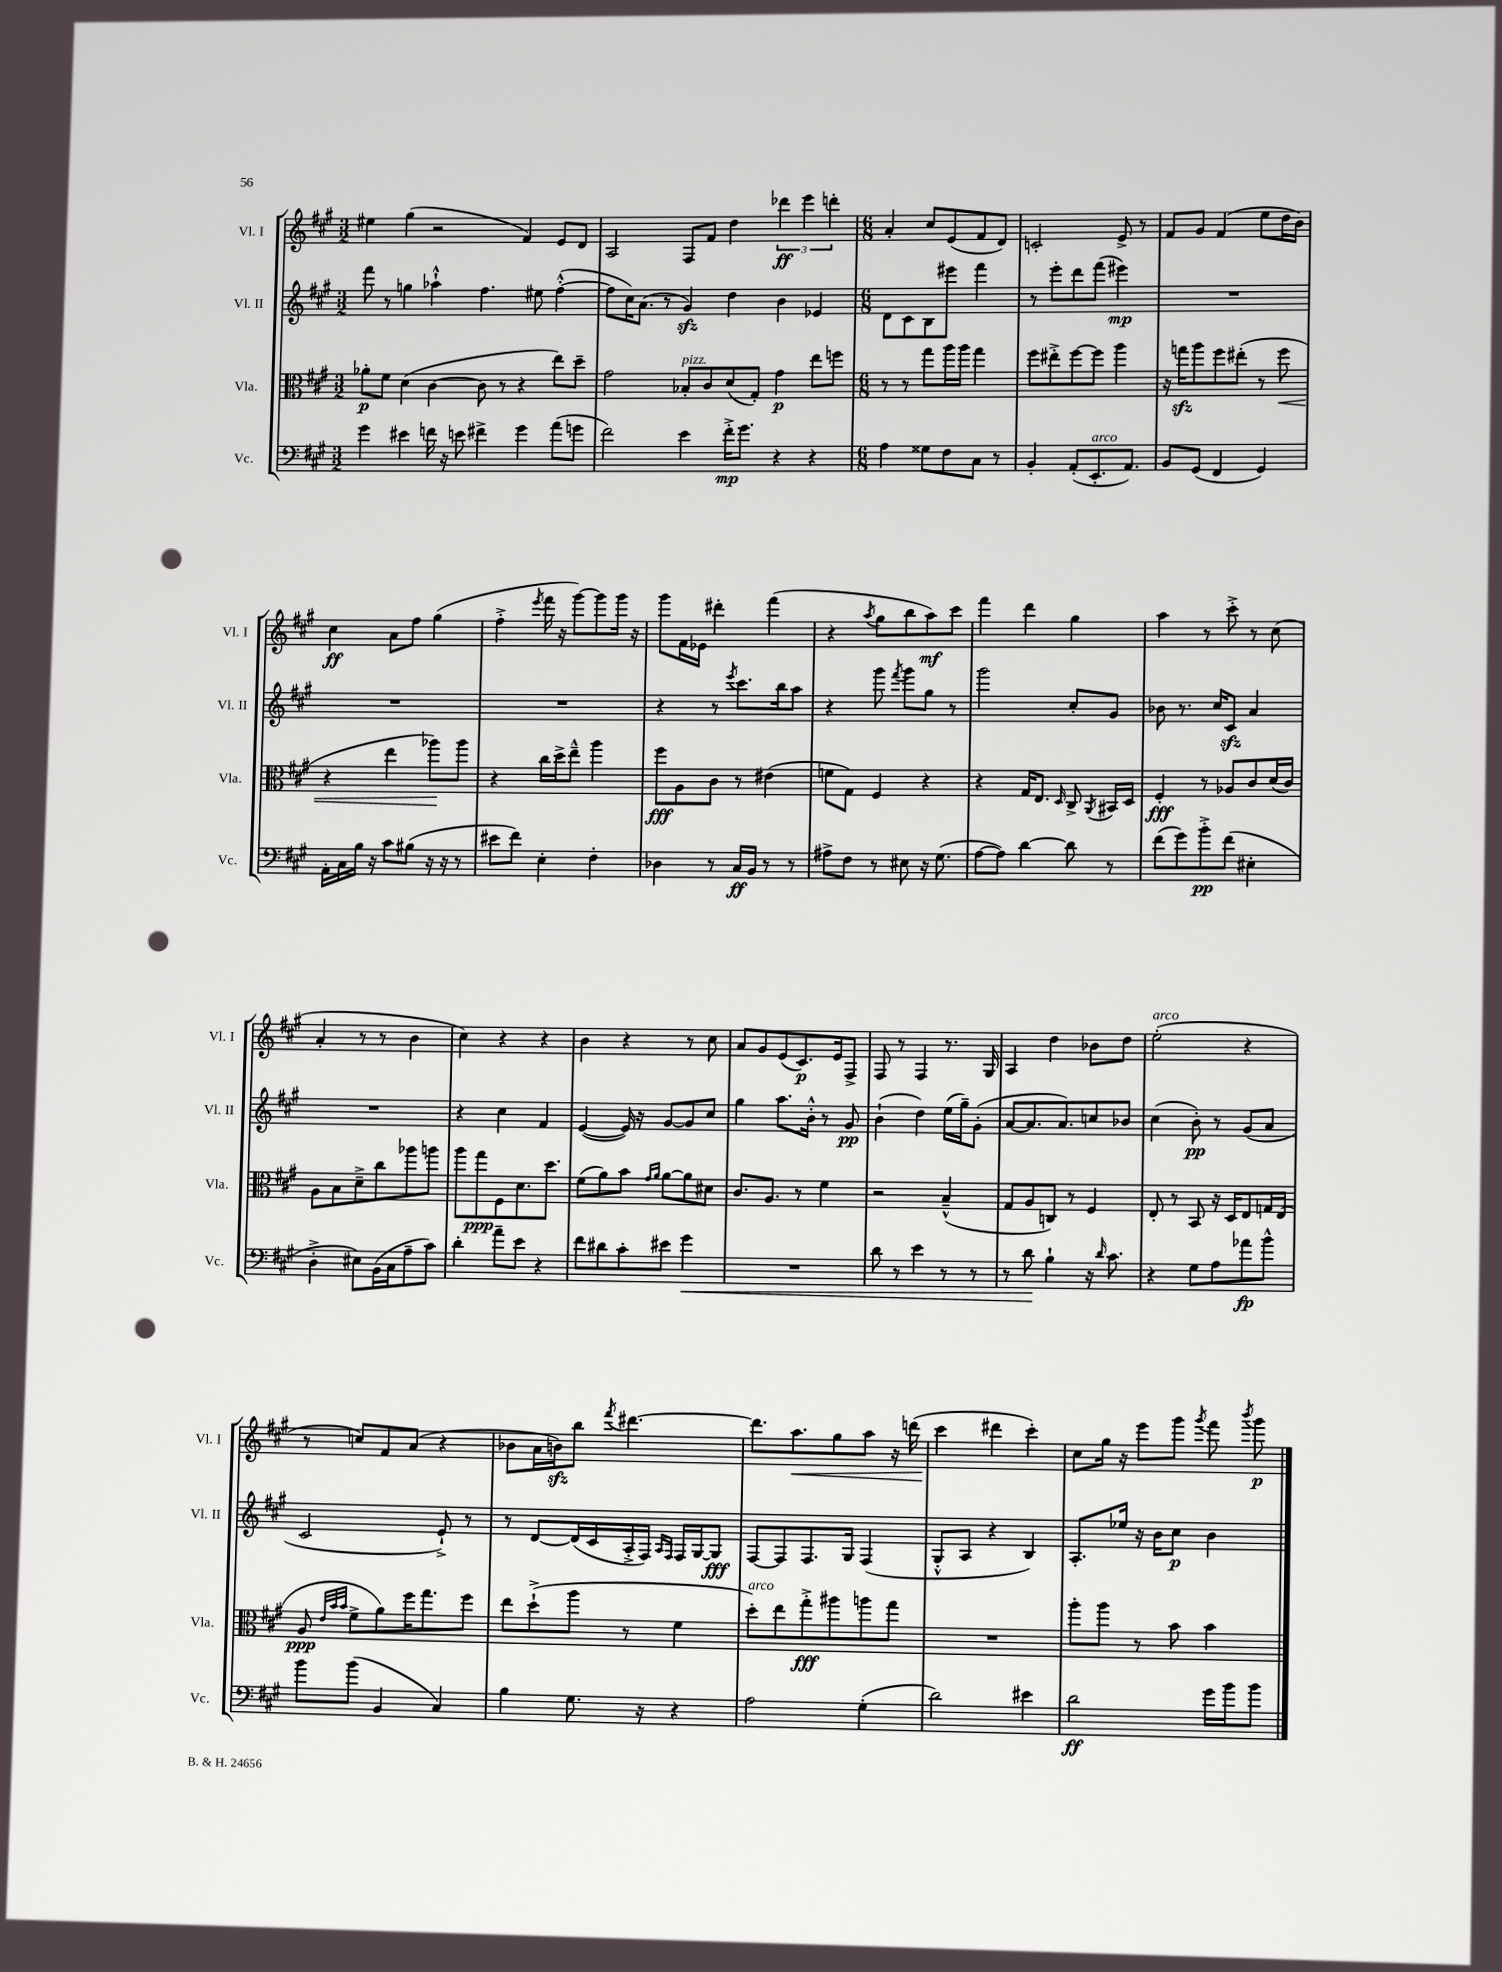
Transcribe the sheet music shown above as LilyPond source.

<<
\new StaffGroup <<
\new Staff = "s0" \with { instrumentName = "Vl. I" shortInstrumentName = "Vl. I" } {
    \clef treble \key a \major \numericTimeSignature \time 3/2
    \autoBeamOff eis''4 gis''4( r2 fis'4) e'8[ d'8] |
    a2 fis8[ fis'8] d''4 \tuplet 3/2 { des'''4\ff e'''4 d'''4-. } |
    \numericTimeSignature \time 6/8 a'4-. cis''8[ e'8( fis'8 d'8]) |
    c'2-. e'8-> r8 |
    fis'8[ gis'8] fis'4( e''8[ d''16 b'16]) |
    cis''4\ff a'8[ fis''8] gis''4( |
    fis''4-.-> \acciaccatura { e'''8 } fis'''16 r16 gis'''8[~) gis'''8 gis'''16] r16 |
    gis'''8[ fis'16 ees'16] dis'''4-. fis'''4( |
    r4 \acciaccatura { a''8 } gis''8[ b''8 a''8\mf) cis'''8] |
    fis'''4 d'''4 gis''4 |
    a''4 r8 cis'''8-.-> r8 cis''8( |
    a'4-. r8 r8 b'4 |
    cis''4) r4 r4 |
    b'4 r4 r8 cis''8 |
    a'8[ gis'8 e'8( cis'8.\p) e'16 fis8]-> |
    fis8 r8 fis4 r8. gis16 |
    a4 d''4 bes'8[ d''8] |
    e''2-.^\markup { \italic "arco" }( r4 |
    r8 c''8[) fis'8 a'8]( r4 |
    bes'8[ a'16 b'16\sfz) b''8] \acciaccatura { fis'''8 } dis'''4.~ |
    dis'''8.[ a''8.\< gis''8 a''8] r16 d'''16( |
    cis'''4\! dis'''4 cis'''4-.) |
    cis''8[ gis''16] r16 e'''8[ gis'''8] \acciaccatura { gis'''8 } fis'''8 \acciaccatura { b'''8 } gis'''8\p \bar "|." |
}
\new Staff = "s1" \with { instrumentName = "Vl. II" shortInstrumentName = "Vl. II" } {
    \clef treble \key a \major \numericTimeSignature \time 3/2
    \autoBeamOff fis'''8 r8 g''4 aes''4-!-^ fis''4. eis''8 fis''4~-.-^( |
    fis''8[ cis''16) a'8.]( r8 gis'4\sfz) d''4 b'4 ees'4 |
    \numericTimeSignature \time 6/8 d'8[ cis'8 b8 eis'''8] fis'''4 |
    r8 e'''8[-. d'''8 fis'''8]( eis'''4\mp) |
    R2. |
    R2. |
    R2. |
    r4 r8 \acciaccatura { e'''8 } cis'''8.[ b''16 a''8] |
    r4 gis'''8 \acciaccatura { fis'''8 } gis'''8[ gis''8] r8 |
    gis'''2 cis''8[-. gis'8] |
    bes'8 r8. cis''16[ cis'8]\sfz a'4 |
    R2. |
    r4 cis''4 fis'4 |
    e'4~( e'16) r16 gis'8[~ gis'8 cis''8] |
    gis''4 a''8.[ b'16]-.-^ r8 gis'8\pp |
    b'4-!( d''4) e''16[( gis''16--) gis'8]-.( |
    a'8[~ a'8. a'8.) c''8 bes'8] |
    cis''4( b'8-.\pp) r8 gis'8[( a'8] |
    cis'2 e'8-!->) r8 |
    r8 d'8[~ d'16( cis'16 a16-.-> fis16]) \grace { a16[ fis16] } fis16[ gis16~ gis8]\fff |
    fis8[~ fis8 fis8. gis16] fis4( |
    gis8[-.-^ a8] r4 b4) |
    a8.[-. ees''16] r16 b'16[ cis''8]\p b'4 \bar "|." |
}
\new Staff = "s2" \with { instrumentName = "Vla." shortInstrumentName = "Vla." } {
    \clef alto \key a \major \numericTimeSignature \time 3/2
    \autoBeamOff aes'8[-.\p fis'8] d'4( cis'4~ cis'8 r8 r4 e''8[) d''8]-- |
    gis'2 bes8[-.^\markup { \italic "pizz." } cis'8 d'8( gis8]-.) gis'4\p e''8[ f''8] |
    \numericTimeSignature \time 6/8 r8 r8 gis''8[ a''16 a''16] gis''4 |
    fis''8[ eis''8-.-> fis''8~ fis''8] a''4 |
    r16 g''16[\sfz a''8 fis''8 eis''8]-.( r8 fis''8\< |
    r4 e''4 aes''8[\!) aes''8] |
    r4 cis''16[ d''16-> e''8]---^ a''4 |
    fis''8[\fff a8 cis'8] r8 eis'4( |
    f'8[ gis8]) fis4 r4 |
    r4 gis16[ e8.] \grace { d16 } cis8-> \acciaccatura { a,8 } bis,16[ d16] |
    fis4-.\fff r8 aes8[ cis'8 d'16( cis'16]) |
    a8[ b8 d'8---> cis''8 aes''8 a''8] |
    a''8[ gis''8\ppp fis8 d'8. d''8.] |
    fis'8[( a'8) b'8] \grace { gis'16[ a'16] } a'8[~ a'8 dis'8] |
    cis'8.[ a8.] r8 fis'4 |
    r2 b4---^( |
    gis8[ a8 c8]) r8 fis4 |
    e8-. r8 b,8 r16 d16[ e8 g16 e16]( |
    a8\ppp \grace { e'32[ b'32 b'32] } fis'8[-> a'8) fis''16 gis''8. fis''8] |
    e''8[ d''8-!->( a''8] r8 fis'4 |
    d''8[-.^\markup { \italic "arco" }) e''8 gis''8-.->\fff ais''8 a''8 gis''8] |
    R2. |
    a''8[-. a''8] r8 b'8 b'4 \bar "|." |
}
\new Staff = "s3" \with { instrumentName = "Vc." shortInstrumentName = "Vc." } {
    \clef bass \key a \major \numericTimeSignature \time 3/2
    \autoBeamOff gis'4 eis'4 f'16 r16 e'8 fis'4-> gis'4 a'8[( g'8] |
    fis'2) e'4 fis'16[-.->\mp gis'8.] r4 r4 |
    \numericTimeSignature \time 6/8 a4 gisis8[ fis8 cis8] r8 |
    b,4-. a,8[-.( e,8.-.^\markup { \italic "arco" } a,8.]) |
    b,8[ gis,8]( fis,4 gis,4) |
    a,16[-. cis16 b16] r16 cis'8[ bis8]( r16 r16 r8 |
    eis'8[ fis'8]) e4-. fis4-. |
    des4 r8 cis16[\ff b,16] r8 r8 |
    ais8[-> fis8] r8 eis8 r16 gis8.( |
    a8[~ a8]) d'4~ d'8 r8 |
    fis'8[( gis'8) b'8-.->\pp fis'8]( eis4-. |
    d4-.-> eis8[) b,16( cis16 a8-- cis'8]) |
    d'4-. a'8[-- e'8] r4 |
    fis'8[ dis'8 cis'8-. eis'8] gis'4\< |
    R2. |
    d'8 r8 e'4 r8 r8 |
    r8 d'8\! b4-! r16 \grace { d'16 } cis'8. |
    r4 gis8[ a8 aes'8\fp b'8]-^ |
    b'8[ b'8]( b,4 cis4) |
    b4 gis8. r16 r4 |
    a2 gis4-.( |
    d'2) eis'4 |
    d'2\ff gis'16[ b'16 b'8] \bar "|." |
}
>>
>>
\layout { \context { \Score \remove "Bar_number_engraver" } }
